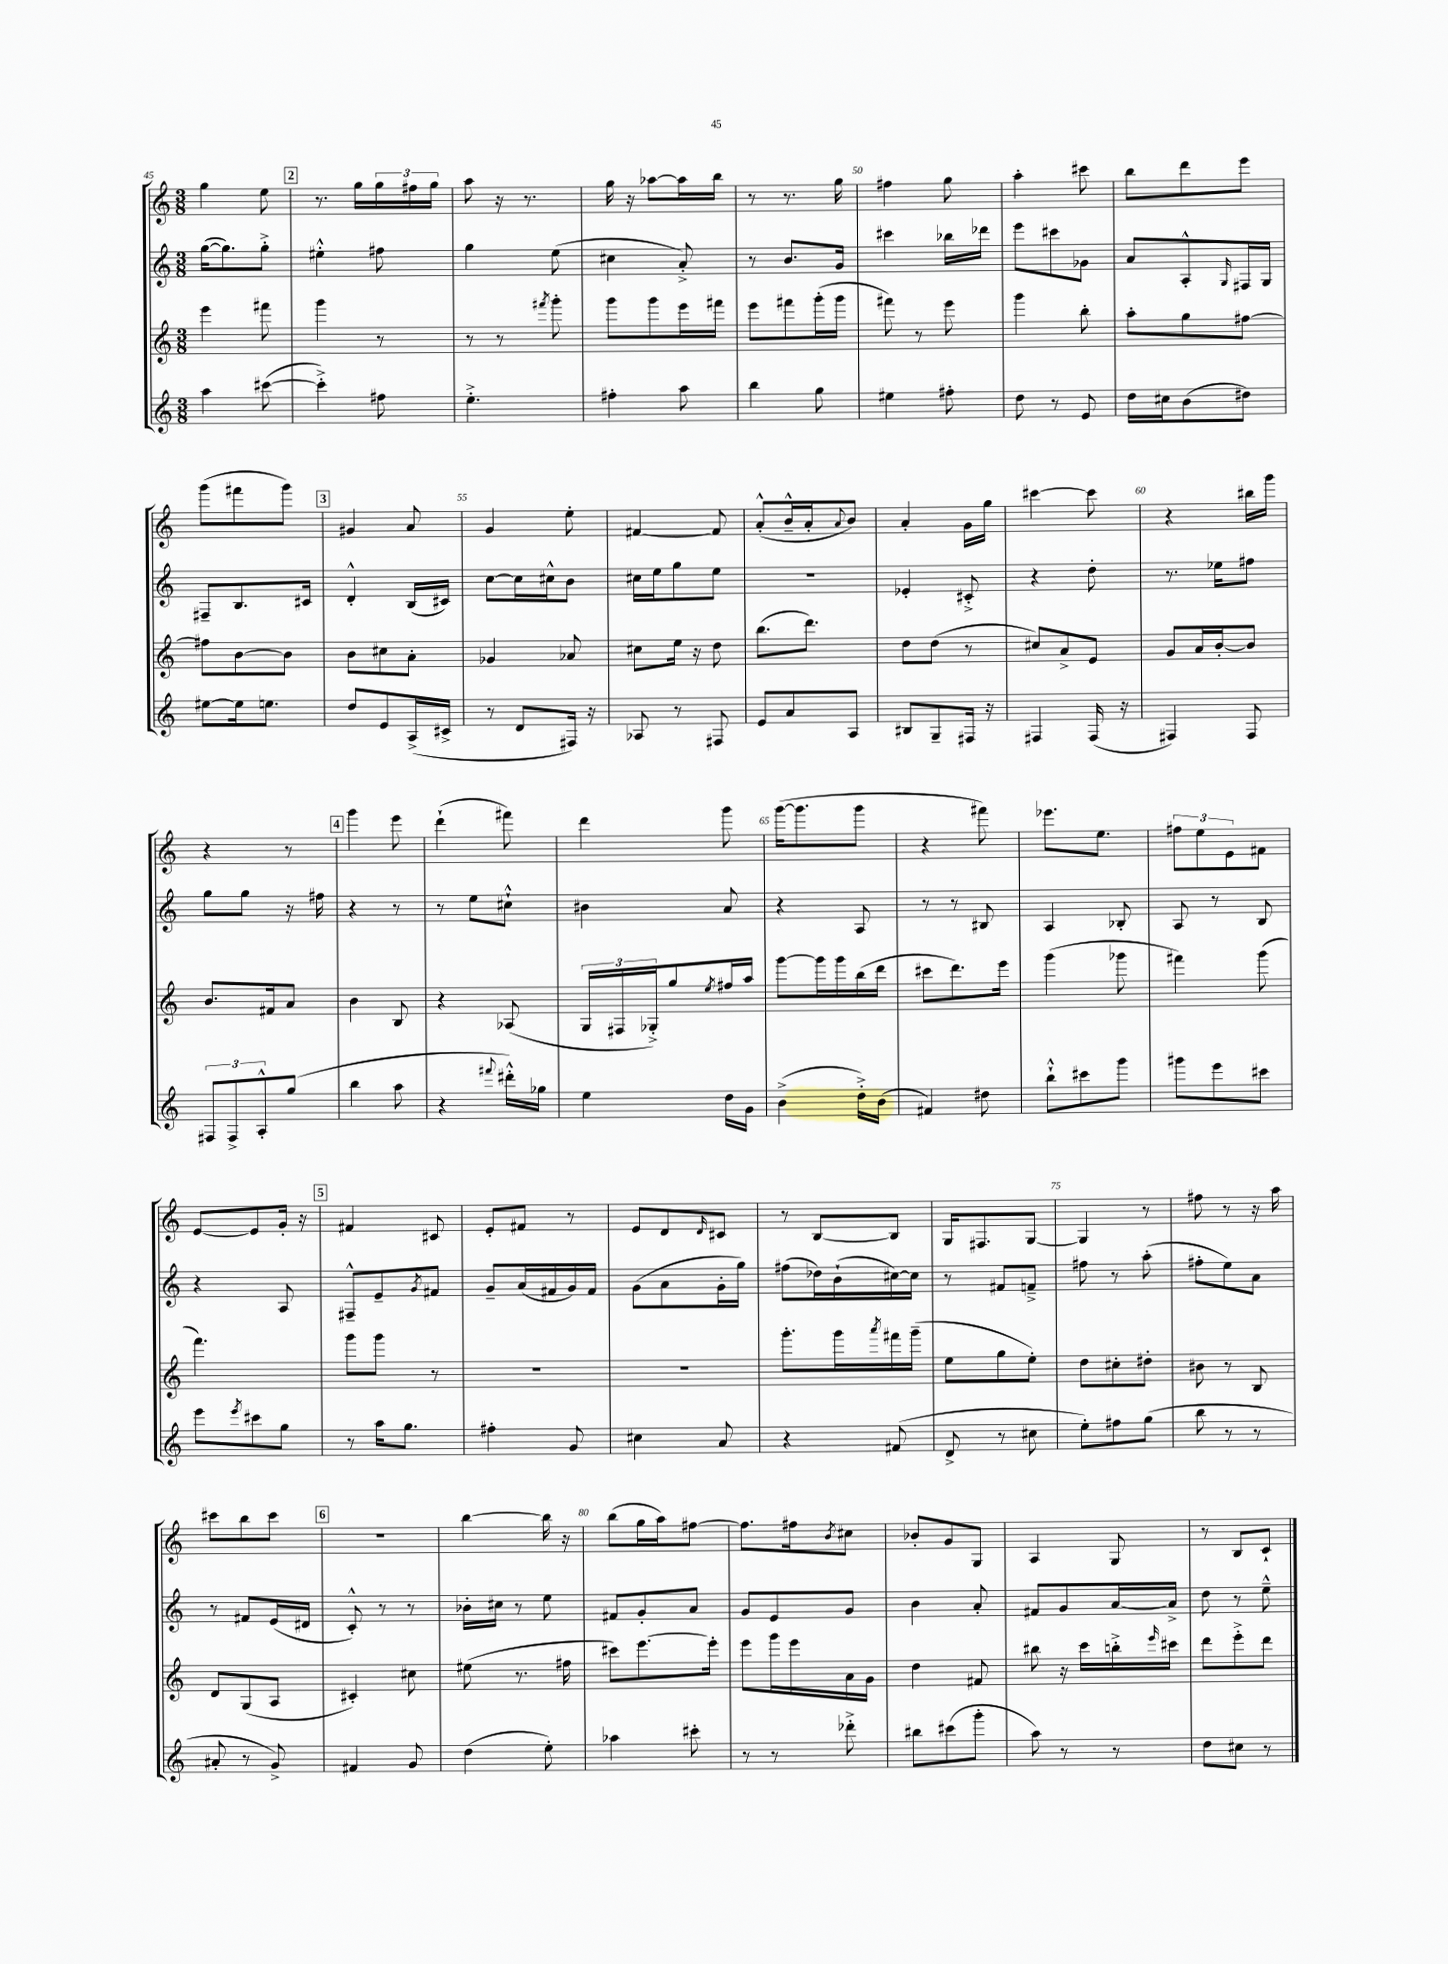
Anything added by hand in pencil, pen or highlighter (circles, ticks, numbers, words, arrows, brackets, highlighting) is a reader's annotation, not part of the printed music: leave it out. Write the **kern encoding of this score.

**kern	**kern	**kern	**kern
*staff4	*staff3	*staff2	*staff1
*clefG2	*clefG2	*clefG2	*clefG2
*k[]	*k[]	*k[]	*k[]
*M3/8	*M3/8	*M3/8	*M3/8
4aa	4eee	([16gg	4gg
.	.	8.gg])	.
([8ccc#	8fff#	8gg'^	8ee
=	=	=	=
4ccc#'^])	4ggg	4ee#'^^	8.r
.	.	.	16gg
8ff#	8r	8ff#	24gg
.	.	.	24ff#
.	.	.	24gg
=	=	=	=
4.ee'^	8r	4gg	8aa
.	8r	.	16r
.	.	.	8.r
.	8qfff#	.	.
.	8ggg'	(8ee	.
=	=	=	=
4ff#'	8ggg	4cc#	16gg
.	.	.	16r
.	8ggg	.	[8aa-
8aa	16eee	8a'^)	16aa-]
.	16fff#	.	16bb
=	=	=	=
4bb	8eee	8r	8r
.	8fff#	8.b	8.r
8gg	(16ggg'	.	.
.	16ggg	16g	16gg
=	=	=	=
4ee#	8fff#)	4ccc#	4ff#
.	8r	.	.
8ff#'	8eee	16bb-	8gg
.	.	16ddd-	.
=	=	=	=
8dd	4ggg	8eee	4aa'
8r	.	8ccc#	.
8e	8bb'	8g-	8ccc#
=	=	=	=
16dd	8aa'	8a	8bb
16cc#	.	.	.
(8b	8gg	8A'^^	8ddd
.	.	16qqG	.
8dd#)	[8ff#	16F#	8eee
.	.	16G	.
=	=	=	=
[8ee#	8ff#]	8F#~	(8ggg
16ee#]	[8b	8.B	8fff#
8.ee	.	.	.
.	8b]	.	8ggg)
.	.	16c#	.
=	=	=	=
8dd	8b	4d'^^	4g#
8e	8cc#	.	.
(16A^	8a'	(16B	8a
16c#^	.	16c#)	.
=	=	=	=
8r	4g-	[8cc	4g
8d	.	16cc]	.
.	.	16cc#^^	.
16F#)	8a-	8b	8ee'
16r	.	.	.
=	=	=	=
8A-	8cc#	16cc#	[4f#
.	.	16ee	.
8r	16ee	8gg	.
.	16r	.	.
8F#	8dd	8ee	8f#]
=	=	=	=
8e	(8.bb	4.r	(8a'^^
8a	.	.	16b~^^
.	8.ddd)	.	16a'
.	.	.	8qqa
8A	.	.	8b)
=	=	=	=
8B#	8dd	4e-'	4a'
8G~	(8dd	.	.
16F#	8r	8c#'^	16g
16r	.	.	16gg
=	=	=	=
4F#	8cc#)	4r	[4ccc#
.	8a^	.	.
(16F#	8e	8dd'	8ccc#]
16r	.	.	.
=	=	=	=
4F#)	8g	8.r	4r
.	16a	.	.
.	[16b'	16ee-	.
8F#	8b]	8ff#	16bb#
.	.	.	16ggg
=	=	=	=
12F#	8.b	8gg	4r
12F#^	.	.	.
.	.	8gg	.
12A'^^	.	.	.
.	16f#	.	.
(8gg	8a	16r	8r
.	.	16ff#	.
=	=	=	=
4bb	4b	4r	4ggg
8aa	8B	8r	8eee
=	=	=	=
4r	4r	8r	(4ddd`
.	.	8ee	.
8qqfff#	.	.	.
16ddd#'^^)	(8A-	8cc#`^^	8fff#)
16gg-	.	.	.
=	=	=	=
4ee	24G	4b#	4ddd
.	24F#	.	.
.	24G-'^)	.	.
.	8gg	.	.
.	8qee	.	.
16dd	16ff#	8a	8ggg
16g	16aa	.	.
=	=	=	=
(4b^	[8ggg	4r	([16ggg
.	.	.	8.ggg]
.	16ggg]	.	.
.	16ggg	.	.
16dd'^)	(16bb	8A	8ggg
(16b	16ddd	.	.
=	=	=	=
4f#)	8ccc#	8r	4r
.	8.ddd)	8r	.
8dd#	.	8B#	8fff#)
.	16eee	.	.
=	=	=	=
8bb`^^	(4ggg	4A	8.eee-
8ccc#	.	.	.
.	.	.	8.ee
8ggg	8ggg-	8B-'	.
=	=	=	=
8ggg#	4fff#)	8A	12ff#
.	.	.	12ee
8eee	.	8r	.
.	.	.	12e
8ccc#	(8ggg	8B	8f#
=	=	=	=
8eee	4.fff)	4r	[8e
8qeee	.	.	.
8ccc#	.	.	8e]
8gg	.	8A	16g'
.	.	.	16r
=	=	=	=
8r	8ggg	8F#~^^	4f#
16aa	8ggg	8e~	.
8.gg	.	.	.
.	.	8qg	.
.	8r	8f#	8c#
=	=	=	=
4ff#'	4.r	8g~	8e'
.	.	(16a	8f#
.	.	16f#	.
8g	.	16g)	8r
.	.	16f#	.
=	=	=	=
4cc#	4.r	(8g	8e
.	.	8a	8d
.	.	.	16qqd
8a	.	16g'	8c#
.	.	16gg)	.
=	=	=	=
4r	8.ggg'	(8ff#	8r
.	.	16dd-)	[8B
.	16ggg	(16b`	.
.	8qaaa	.	.
(8f#	16fff#	[16cc#)	8B]
.	(16ggg~	16cc#]	.
=	=	=	=
8d^	8ee	8r	16G
.	.	.	8.F#
8r	8gg	8f#	.
8cc#	8ee')	8f~^	[8G
=	=	=	=
8ee')	8dd	8ff#	4G]
8ff#	8cc#'	8r	.
(8gg	8dd#'	(8aa'	8r
=	=	=	=
8bb	8b#	8ff#'	8ff#
8r	8r	8ee)	8r
8r	8B	8a	16r
.	.	.	16aa
=	=	=	=
8a#'	8d	8r	8ccc#
8r	(8G	8f#	8bb
8g^)	8A	(16e	8ccc#
.	.	16d#	.
=	=	=	=
4f#	4c#')	8c'^^)	4.r
.	.	8r	.
8g	8cc#	8r	.
=	=	=	=
(4dd	(8ee#	16b-'	[4bb
.	.	16cc#	.
.	8.r	8r	.
8ee')	.	8ee	16bb]
.	16ff#	.	16r
=	=	=	=
4aa-	8ccc#)	8f#	(8bb
.	[8.eee	8g'	16gg
.	.	.	16aa)
8ccc#'	.	8a	[8ff#
.	16eee']	.	.
=	=	=	=
8r	8eee	8g	8.ff#]
8r	16ggg	8e	.
.	16eee	.	16ff#
.	.	.	8qb
8ddd-'^	16a	8g	8cc#
.	16g	.	.
=	=	=	=
8bb#	4dd	4b	8b-'
(8ccc#	.	.	8g
8ggg'	8f#	8a'	8G
=	=	=	=
8aa)	8bb#	8f#	4A
8r	16r	8g	.
.	16ccc	.	.
8r	16bb'^	[16a	8G
.	16qqeee	.	.
.	16ccc#	16a^]	.
=	=	=	=
8dd	8ddd	8dd	8r
8cc#	8eee'^	8r	8B
8r	8ddd	8ee~^^	8c`
==	==	==	==
*-	*-	*-	*-
